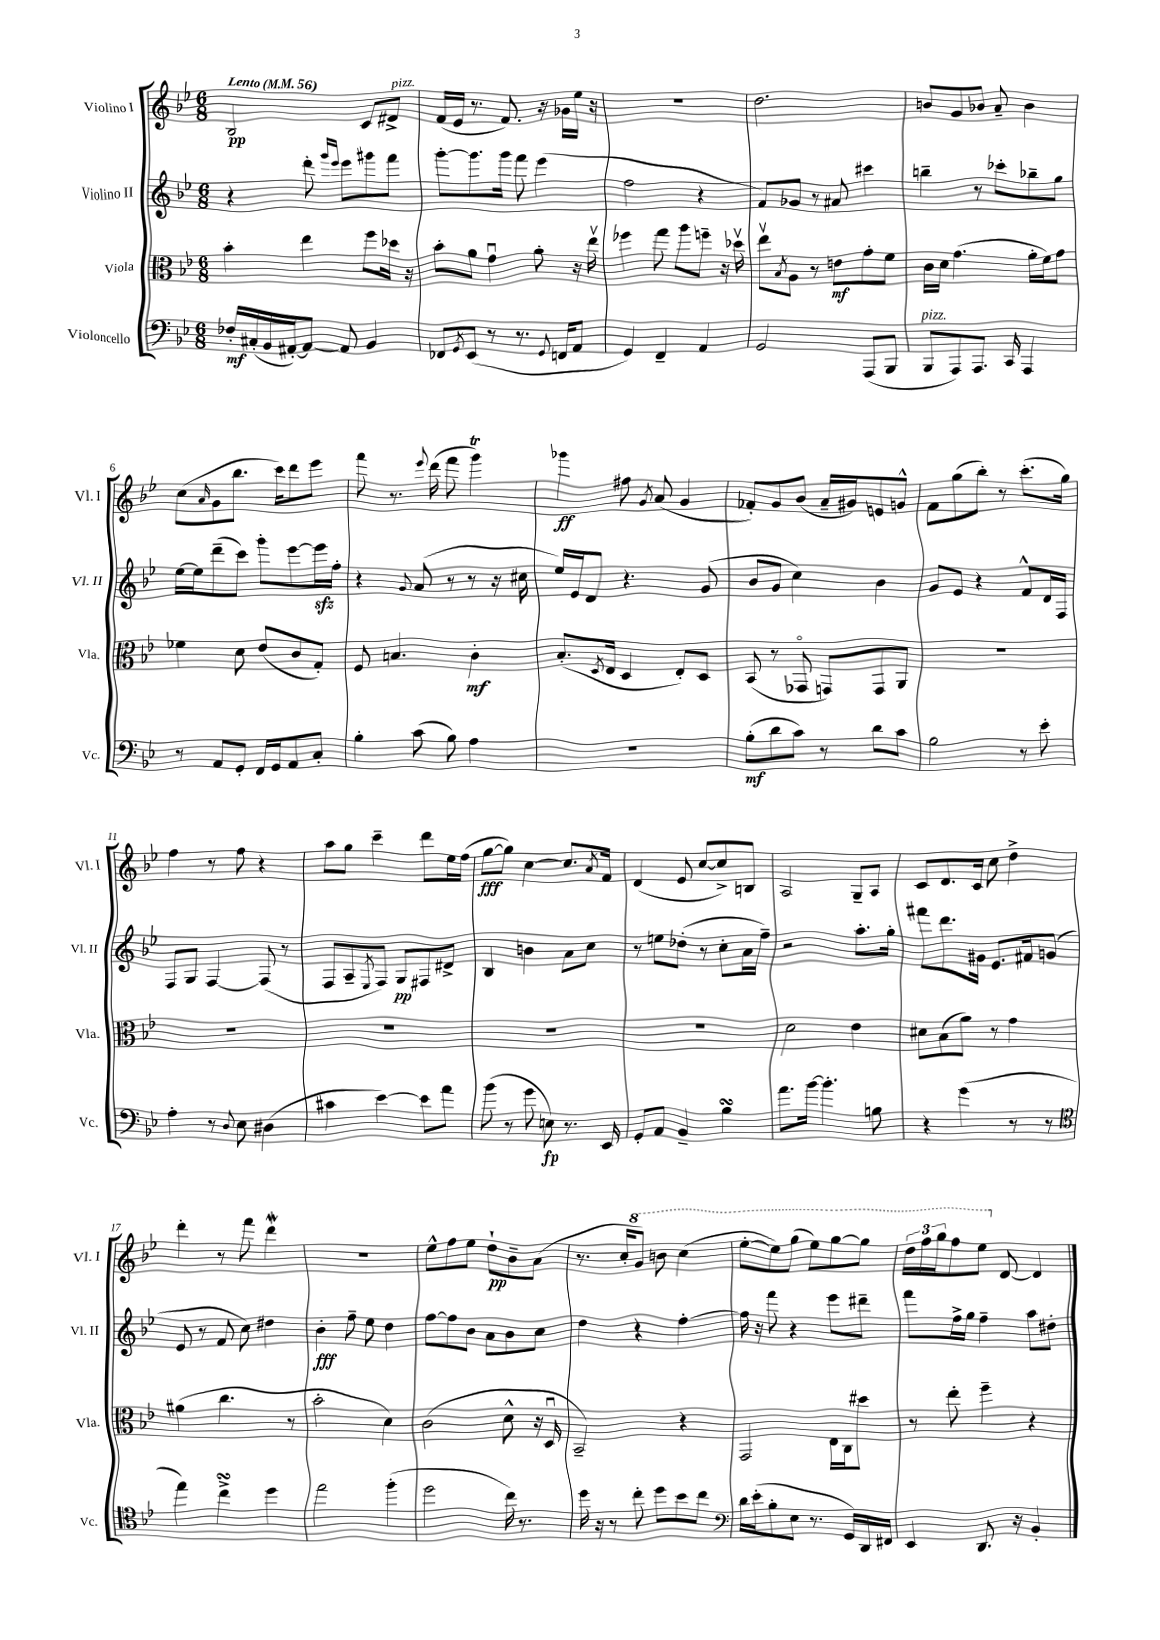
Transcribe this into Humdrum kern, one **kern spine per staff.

**kern	**dynam	**kern	**dynam	**kern	**dynam	**kern	**dynam
*part4	*part4	*part3	*part3	*part2	*part2	*part1	*part1
*staff4	*staff4	*staff3	*staff3	*staff2	*staff2	*staff1	*staff1
*I"Violoncello	*	*I"Viola	*	*I"Violino II	*	*I"Violino I	*
*I'Vc.	*	*I'Vla.	*	*I'Vl. II	*	*I'Vl. I	*
*clefF4	*	*clefC3	*	*clefG2	*	*clefG2	*
*k[b-e-]	*	*k[b-e-]	*	*k[b-e-]	*	*k[b-e-]	*
*M6/8	*	*M6/8	*	*M6/8	*	*M6/8	*
*MM56	*	*MM56	*	*MM56	*	*MM56	*
=1	=1	=1	=1	=1	=1	=1	=1
!	!	!	!	!	!	!LO:TX:a:B:t=Lento	!
16F-X'/LL	mf	4b-'\	.	4r	.	2B-/	pp
(16C#X'/	.	.	.	.	.	.	.
16BB-/	.	.	.	.	.	.	.
[16AA#X'/J)	.	.	.	.	.	.	.
8AA#/J_	.	4ee-\	.	8ddd'\	.	.	.
.	.	.	.	16qqggg/LL	.	.	.
.	.	.	.	16qqeee-/JJ	.	.	.
8AA#/]	.	.	.	8eee-\L	.	.	.
4BB-/	.	8ff\L	.	8ggg#X\	.	8c/L	.
!	!	!	!	!	!	!LO:TX:a:i:t=pizz.	!
.	.	16dd-X\Jk	.	8fff\J	.	8d#X^/J	.
.	.	16r	.	.	.	.	.
=2	=2	=2	=2	=2	=2	=2	=2
8FF-X/L	.	8b-'\L	.	[8ggg'\L	.	(16f/LL	.
.	.	.	.	.	.	16e-/JJ	.
8qGG/	.	.	.	.	.	.	.
(8EE-/J	.	8a\J	.	8.ggg\]	.	8.r	.
8r	.	4gu\	.	.	.	.	.
.	.	.	.	16ggg\Jk	.	8.f/)	.
8.r	.	.	.	8fff\	.	.	.
.	.	8a'\	.	(4eee-\	.	16r	.
8qqGG/	.	.	.	.	.	.	.
16FFn/KL	.	.	.	.	.	16g-X\LL	.
8AA/J	.	16r	.	.	.	16ee-\JJ	.
.	.	16ee-v\	.	.	.	16r	.
=3	=3	=3	=3	=3	=3	=3	=3
4GG/)	.	4ff-X\	.	2ff\	.	2.r	.
4FF~/	.	8gg\	.	.	.	.	.
.	.	8aa\L	.	.	.	.	.
4AA/	.	8ffn~\J	.	4r	.	.	.
.	.	16r	.	.	.	.	.
.	.	16dd-Xv\	.	.	.	.	.
=4	=4	=4	=4	=4	=4	=4	=4
2GG/	.	8ee-v\L	.	8f/L)	.	2.dd\	.
.	.	8qB-/	.	.	.	.	.
.	.	8A\J	.	8g-X/J	.	.	.
.	.	8r	.	8r	.	.	.
.	.	8en\L	mf	8a#X/	.	.	.
(8AAA/L	.	8g'\	.	4ccc#X\	.	.	.
8BBB-/J	.	8f\J	.	.	.	.	.
=5	=5	=5	=5	=5	=5	=5	=5
!LO:TX:a:i:t=pizz.	!	!	!	!	!	!	!
8BBB-/L	.	16c\LL	.	4bbn~\	.	8bn/L	.
.	.	16d\JJ	.	.	.	.	.
8AAA/)	.	(4.g\	.	.	.	8g/	.
8.AAA/J	.	.	.	8r	.	8b-X/J	.
.	.	.	.	8ccc-X'\L	.	8a~/	.
16CC/	.	.	.	.	.	.	.
4AAA/	.	16a'\LL	.	8bb-X~\	.	4b-\	.
.	.	16f\J)	.	.	.	.	.
.	.	8g\J	.	8gg\J	.	.	.
!!LO:LB:g=z
=6	=6	=6	=6	=6	=6	=6	=6
8r	.	4f-X\	.	[16ee-\LL	.	(8cc\L	.
.	.	.	.	16ee-\J]	.	.	.
.	.	.	.	.	.	16qqa/	.
8AA/L	.	.	.	(8ddd~\	.	8g\	.
8GG'/J	.	8d\	.	8ccc\J)	.	8.bb-\J	.
16FF/LL	.	(8e-/L	.	8ggg'\L	.	.	.
16GG/J	.	.	.	.	.	16ccc\KL)	.
8AA/	.	8c/	.	[8eee-\	.	8ddd\	.
8C'/J	.	8G'/J)	.	16eee-zz\L]	.	8eee-\J	.
.	.	.	.	16ff'\JJ	.	.	.
=7	=7	=7	=7	=7	=7	=7	=7
4B-'\	.	8F/	.	4r	.	8fff\	.
.	.	4.Bn/	.	.	.	8.r	.
.	.	.	.	8qqg/	.	.	.
(8c\	.	.	.	(8a/	.	.	.
.	.	.	.	.	.	8qqeee-/	.
.	.	.	.	.	.	(16ddd\	.
8B-\)	.	.	.	8r	.	8fff\	.
4A\	.	4c'\	mf	8r	.	4gggT\)	.
.	.	.	.	16r	.	.	.
.	.	.	.	16cc#X\	.	.	.
=8	=8	=8	=8	=8	=8	=8	=8
2.r	.	(8.B-'/L	.	16ee-/LL)	.	4ggg-X\	ff
.	.	.	.	16e-/J	.	.	.
.	.	.	.	8d/J	.	.	.
.	.	8qD/	.	.	.	.	.
.	.	16E-/Jk	.	.	.	.	.
.	.	4D/	.	4.r	.	8ff#X\	.
.	.	.	.	.	.	8qg/	.
.	.	.	.	.	.	(8a/	.
.	.	8E-'/L)	.	.	.	4g/	.
.	.	8D/J	.	(8g/	.	.	.
=9	=9	=9	=9	=9	=9	=9	=9
(8B-'\L	mf	(8BB-/	.	8b-/L	.	8f-X'/L)	.
8d\	.	8r	.	8g/J	.	8g/	.
8c\J)	.	8GG-X/	.	4cc\)	.	(8b-/J	.
8r	.	8GGn/L)	.	.	.	16a~/LL	.
.	.	.	.	.	.	16g#X/J)	.
8d\L	.	8GG/	.	4b-\	.	8en/	.
8c\J	.	8AA/J	.	.	.	8gn^^/J	.
=10	=10	=10	=10	=10	=10	=10	=10
2B-\	.	2.r	.	8g/L	.	8f\L	.
.	.	.	.	8e-/J	.	(8gg\	.
.	.	.	.	4r	.	8bb-'\J)	.
.	.	.	.	.	.	8r	.
8r	.	.	.	8f^^/L	.	(8.ccc'\L	.
8e-'\	.	.	.	16d/L	.	.	.
.	.	.	.	16F/JJ	.	16gg\Jk)	.
!!LO:LB:g=z
=11	=11	=11	=11	=11	=11	=11	=11
4A'\	.	2.r	.	8F/L	.	4ff\	.
.	.	.	.	8G/J	.	.	.
8r	.	.	.	[4F/	.	8r	.
8qqD/	.	.	.	.	.	.	.
8E-\	.	.	.	.	.	8ff\	.
(4D#X\	.	.	.	(8F/]	.	4r	.
.	.	.	.	8r	.	.	.
=12	=12	=12	=12	=12	=12	=12	=12
4c#X\	.	2.r	.	8F/L	.	8aa\L	.
.	.	.	.	8A~/	.	8gg\J	.
.	.	.	.	8qE-/	.	.	.
[4e-\)	.	.	.	8F/J)	.	4ccc~\	.
.	.	.	.	8G/L	pp	.	.
8e-\L]	.	.	.	8F#X/	.	8ddd\L	.
8a\J	.	.	.	8d#X^/J	.	16ee-\L	.
.	.	.	.	.	.	(16ff\JJ	.
=13	=13	=13	=13	=13	=13	=13	=13
(8b-\	.	2.r	.	4B-/	.	[8gg\L	fff
8r	.	.	.	.	.	8gg\J])	.
8g\	.	.	.	4bn\	.	[4cc\	.
8En\)	fp	.	.	.	.	.	.
8.r	.	.	.	8a\L	.	8.cc/L]	.
.	.	.	.	8cc\J	.	.	.
.	.	.	.	.	.	8qa/	.
16EE-/	.	.	.	.	.	16f/Jk	.
=14	=14	=14	=14	=14	=14	=14	=14
8GG'/L	.	2.r	.	8r	.	(4d/	.
8AA/J	.	.	.	8een\L	.	.	.
4BB-~/	.	.	.	(8dd-X'\J	.	8e-/	.
.	.	.	.	8r	.	[8cc/L	.
4B-sSSs\	.	.	.	8cc'\L	.	8cc^/])	.
.	.	.	.	16a\L	.	8Bn/J	.
.	.	.	.	16ff~\JJ)	.	.	.
=15	=15	=15	=15	=15	=15	=15	=15
8.a\L	.	2d\	.	2r	.	2A/	.
[16b-\Jk	.	.	.	.	.	.	.
4.b-'\]	.	.	.	.	.	.	.
.	.	4e-\	.	8.aa'\L	.	8G~/L	.
8Bn\	.	.	.	.	.	8A/J	.
.	.	.	.	16gg'\Jk	.	.	.
=16	=16	=16	=16	=16	=16	=16	=16
4r	.	8d#X\L	.	8fff#X\L	.	8c/L	.
.	.	(8B-\	.	8.ddd\	.	8.d/	.
(4g\	.	8a\J)	.	.	.	.	.
.	.	.	.	16g#X\Jk	.	16c/Jk	.
.	.	8r	.	8.e-/L	.	8cc\	.
8r	.	4g\	.	.	.	4dd^\	.
.	.	.	.	16f#X/k	.	.	.
8r	.	.	.	(8gn/J	.	.	.
!!LO:LB:g=z
=17	=17	=17	=17	=17	=17	=17	=17
*clefC4	*	*	*	*	*	*	*
4ee-\)	.	(4a#X\	.	8e-/	.	4ddd'\	.
.	.	.	.	8r	.	.	.
4ccsSSS^\	.	4.cc\	.	8f/	.	8r	.
.	.	.	.	8cc\)	.	8fff\	.
4dd\	.	.	.	4dd#X\	.	4dddW\	.
.	.	8r	.	.	.	.	.
=18	=18	=18	=18	=18	=18	=18	=18
2ee-\	.	2b-'\	.	4b-'\	fff	2.r	.
.	.	.	.	8ff~\	.	.	.
.	.	.	.	8ee-\	.	.	.
(4ff'\	.	4d\)	.	4dd\	.	.	.
=19	=19	=19	=19	=19	=19	=19	=19
2dd\	.	(2c\	.	[8ff\L	.	8ee-^^\L	.
.	.	.	.	8ff\]	.	8ff\	.
.	.	.	.	8b-\J	.	8ee-\J	.
.	.	.	.	8a\L	.	8dd`\L	pp
16cc\)	.	8d^^\	.	8b-\	.	8b-~\	.
8.r	.	.	.	.	.	.	.
.	.	16r	.	8cc\J	.	(8a\J	.
.	.	16Du/	.	.	.	.	.
=20	=20	=20	=20	=20	=20	=20	=20
16dd\	.	2BB-~/)	.	4dd\	.	8.r	.
16r	.	.	.	.	.	.	.
8r	.	.	.	.	.	.	.
.	.	.	.	.	.	16cc'/KL	.
*	*	*	*	*	*	*8va	*
8cc'\	.	.	.	4r	.	8gg/J)	.
8dd\L	.	.	.	.	.	8bbn\	.
8b-\	.	4r	.	[4ff'\	.	(4ccc\	.
8cc\J	.	.	.	.	.	.	.
=21	=21	=21	=21	=21	=21	=21	=21
*clefF4	*	*	*	*	*	*	*
16d\LL	.	2GG/	.	16ff\]	.	[8eee-'\L	.
(16e-'\J	.	.	.	16r	.	.	.
8B-'\	.	.	.	8fff\	.	8eee-\])	.
8E-\J	.	.	.	4r	.	(8ggg\J	.
8.r	.	.	.	.	.	8eee-\L)	.
.	.	16E-\LL	.	8eee-\L	.	[8ggg\	.
16GG/LL)	.	16C\J	.	.	.	.	.
16DD/	.	8dd#X\J	.	8ddd#X~\J	.	8ggg\J]	.
16FF#X/JJ	.	.	.	.	.	.	.
=22	=22	=22	=22	=22	=22	=22	=22
4EE-/	.	8r	.	8fff\L	.	24ddd\LL	.
.	.	.	.	.	.	24fff\	.
.	.	.	.	.	.	24ggg\J	.
.	.	8ee-'\	.	16ff^\L	.	8fff\	.
.	.	.	.	16gg\JJ	.	.	.
8.DD/	.	4ff~\	.	4ff~\	.	8eee-\J	.
*	*	*	*	*	*	*X8va	*
.	.	.	.	.	.	[8d/	.
16r	.	.	.	.	.	.	.
4BB-'/	.	4r	.	8aa\L	.	4d/]	.
.	.	.	.	8dd#X'\J	.	.	.
==	==	==	==	==	==	==	==
*-	*-	*-	*-	*-	*-	*-	*-
